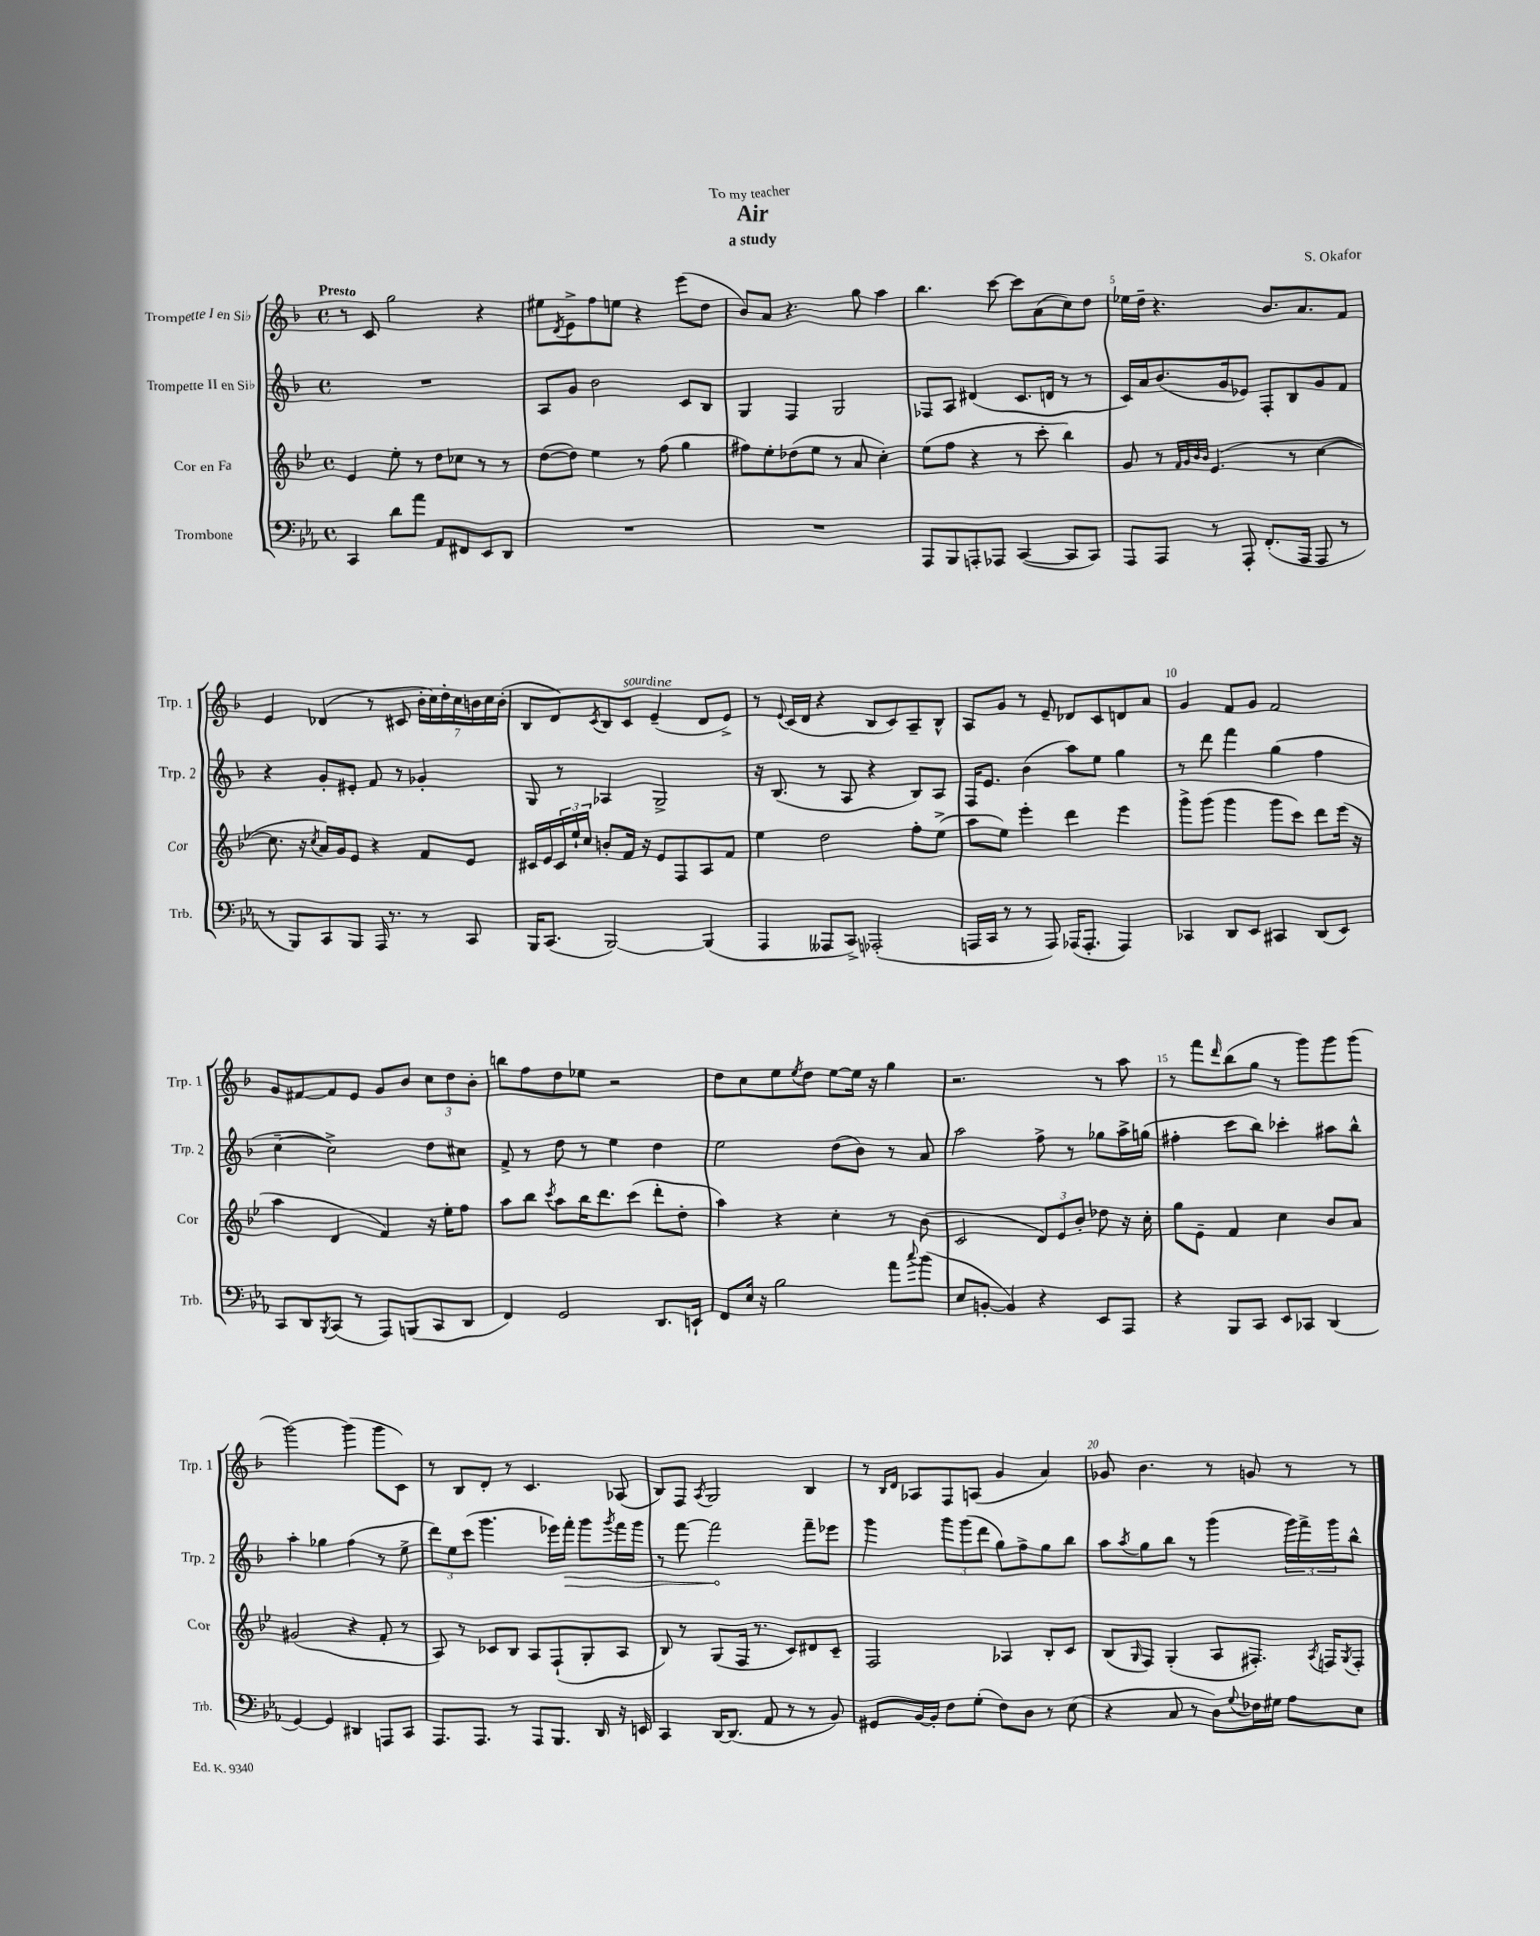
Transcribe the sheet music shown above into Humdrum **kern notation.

**kern	**kern	**kern	**kern
*staff4	*staff3	*staff2	*staff1
*clefF4	*clefG2	*clefG2	*clefG2
*k[b-e-a-]	*k[b-e-]	*k[b-]	*k[b-]
*M4/4	*M4/4	*M4/4	*M4/4
*met(c)	*met(c)	*met(c)	*met(c)
4CC	4e-	1r	8r
.	.	.	8c
8d	8ee-'	.	2gg
8a-	8r	.	.
8AA-	8dd	.	.
8FF#	8cc-	.	.
8EE-	8r	.	4r
8DD	8r	.	.
=	=	=	=
1r	([8dd	8A	8ee#
.	.	.	8qd
.	8dd])	8g	8e^
.	4ee-	2b-	8ff
.	.	.	8ee
.	8r	.	4r
.	(8ff	.	.
.	4gg	8c	(8eee
.	.	8B-	8dd
=	=	=	=
1r	8ff#)	4G	8b-)
.	8ee-'	.	8a
.	(8dd-	4F	4.r
.	8ee-	.	.
.	8r	2G	.
.	8a	.	8gg
.	4cc')	.	4aa
=	=	=	=
8AAA-	(8ee-	8F-	4.bb-
8BBB-	8ff	8A	.
8AAA'	4r	(4d#	.
8AAA-	.	.	[8ccc
([4CC	8r	8.c	8ccc]
.	8ccc'	.	(8a
.	.	16d	.
8CC]	4bb-)	8r	8cc)
8CC)	.	8r	8dd
=	=	=	=
8AAA-	8g	16c)	16ee-
.	.	16a	16dd~
8AAA-	8r	(8.b-	4.r
.	32qqf	.	.
.	32qqg	.	.
.	32qqb-	.	.
.	32qqb-	.	.
8r	(4.e-	.	.
.	.	16g	.
8AAA-'	.	8e-)	.
(8.FF'	.	8F'	8.b-
.	8r	8B-	.
16AAA-	.	.	8.a
8AAA-	[4cc	8g	.
8r	.	8f	8f
=	=	=	=
8r	8.cc]	4r	4e
8BBB-)	.	.	.
.	16r	.	.
.	8qcc	.	.
8CC	16a)	8g'	(4d-
.	16g	.	.
8BBB-	8e-	8e#'	.
16AAA-	4r	8f	8r
8.r	.	.	.
.	.	8r	8c#
8r	8f	4g-'	28b-'
.	.	.	28cc)
.	.	.	28dd'
.	.	.	28cc
8CC	8e-	.	.
.	.	.	28b
.	.	.	28cc
.	.	.	(28b'
=	=	=	=
16BBB-	16c#	8G	8B-
(8.CC	16e-	.	.
.	24c#	8r	8d)
.	24ee-`	.	.
.	24cc	.	.
.	.	.	8qc
[2BBB-)	8b'	4A-	8B-
.	16f	.	8c
.	16r	.	.
.	8e-	2G^	(4e~
.	8F	.	.
(4BBB-]	8A	.	8d
.	8f	.	8e^)
=	=	=	=
4AAA-	4ee-	16r	8r
.	.	(8.B-	.
.	.	.	8qqe
.	.	.	(16c
.	.	.	16d
8AAA--	2dd	8r	4r
8CC^)	.	8A	.
(2AAA-'	.	4r	8B-
.	.	.	8c)
.	8ff'	8B-)	8A~
.	(8ee-^	8A	8B-^^
=	=	=	=
16AAA	8aa	16F	8A
16CC	.	8.e	.
8r	8ee-)	.	8g
8r	4eee-'	(4b-	8r
8AAA)	.	.	8e~
(16AAA-	4ddd	8aa)	8d-
8.AAA-'	.	.	.
.	.	8ee	8c
4AAA-)	4eee-	4gg	8d
.	.	.	8a
=	=	=	=
4CC-	8ggg^	8r	4g
.	(8ggg	8ddd	.
8DD	4ggg	4fff	8f
8EE-	.	.	8g
4CC#	8ggg	(4gg	2f
.	8ccc)	.	.
(8DD	8ddd	4ff	.
8EE-)	(16eee-	.	.
.	16r	.	.
=	=	=	=
8CC	4aa	[4cc~	8g
8DD	.	.	[8f#
8qBBB-	.	.	.
(8CC	4d	2cc^])	8f#]
8r	.	.	8e
8AAA-)	4f)	.	8g
(8BBB	.	.	8b-
8CC	16r	8dd	12cc
.	16ee-'	.	.
.	.	.	12dd
8DD	8ff	8cc#	.
.	.	.	12b-'
=	=	=	=
4FF)	8aa	8f^	8bb
.	8bb-	8r	8ff
.	8qccc	.	.
2GG	8aa	8dd	8dd
.	16bb-	8r	8ee-
.	8.ddd	.	.
.	.	4ee	2r
.	(8ccc	.	.
8.DD	8ddd'	4dd	.
.	8dd'	.	.
16EE`	.	.	.
=	=	=	=
8FF	4aa)	2ee	8dd
16E-	.	.	8cc
16r	.	.	.
2B-	4r	.	8ee
.	.	.	8qee
.	.	.	8dd
.	4cc'	(8dd	[8ee
.	.	8b-)	16ee]
.	.	.	16r
8a-	8r	8r	4gg
8qqcc	.	.	.
(8b-	(8b-	8a	.
=	=	=	=
8E-	2c	2aa	2.r
[8BB'	.	.	.
4BB])	.	.	.
4r	12d)	8ff^	.
.	12e-	.	.
.	.	8r	.
.	12b-'	.	.
8EE-	8dd-	8gg-	8r
8AAA-	16r	16aa^	8aa
.	16cc'	(16gg	.
=	=	=	=
4r	8gg	4ff#'	8r
.	8e-~	.	8fff
.	.	.	16qqddd
8BBB-	4f	8ccc	(8bb-
8CC	.	8bb-)	8gg
8EE-	4cc	4ccc-'	8r
8CC-	.	.	8ggg)
(4DD	8b-	8aa#	8ggg
.	8a	8bb-^^	(8ggg
=	=	=	=
[4GG)	(2g#	4aa'	[2ggg)
4GG]	.	4gg-	.
4DD#	4r	(4ff	(4ggg]
8AAA	8f'	8r	8ggg
8CC	8r	8ee^	8c)
=	=	=	=
8.AAA-	8A)	12ddd)	8r
.	.	12ee	.
.	8r	.	8B-
.	.	(12ccc	.
8.AAA-	.	.	.
.	8c-	4.ggg	8d'
8r	8B-	.	8r
8AAA-	8A	.	4.c
8.BBB-	(8F`	16eee-)	.
.	.	16fff'	.
.	8G'	8ggg	.
16DD	.	.	.
.	.	8qggg	.
16r	8A	16fff	(8A-
16EE	.	16ggg	.
=	=	=	=
4CC	8B-)	8r	8B-)
.	8r	[8fff	8F
.	.	.	8qA
[16DD	(8G	2fff]	2G
(8.DD]	.	.	.
.	16F	.	.
.	8.r	.	.
8AA-	.	.	.
8r	8c)	.	.
8r	8d#	8fff~	4B-
8BB-)	8c~	8eee-	.
=	=	=	=
8GG#	2F	4ggg	8r
.	.	.	16qqB-
.	.	.	16qqd
[16BB-	.	.	8A-
16BB-']	.	.	.
8F	.	12ggg	8F
.	.	(12ggg	.
(8G'	.	.	(8A
.	.	12ddd	.
8F)	4A-	8gg)	4g
8D	.	8ff^	.
8r	8B-'	8gg	4a)
(8E-	8c	8bb-	.
=	=	=	=
4r	(8B-	8aa	8g-
.	16qqG	8qaa	.
.	8F)	8gg	4.b-
8C	(4G'	8bb-	.
8r	.	8r	.
8D)	8A	(4ggg	8r
8qqG	.	.	.
16F-	8.F#')	.	8g
16G#	.	.	.
8A-	.	24ggg)	8r
.	.	24fff^	.
.	8qA	.	.
.	16F	.	.
.	.	24ggg	.
.	8qG	.	.
8E-	8F'	8bb-^^	8r
==	==	==	==
*-	*-	*-	*-
